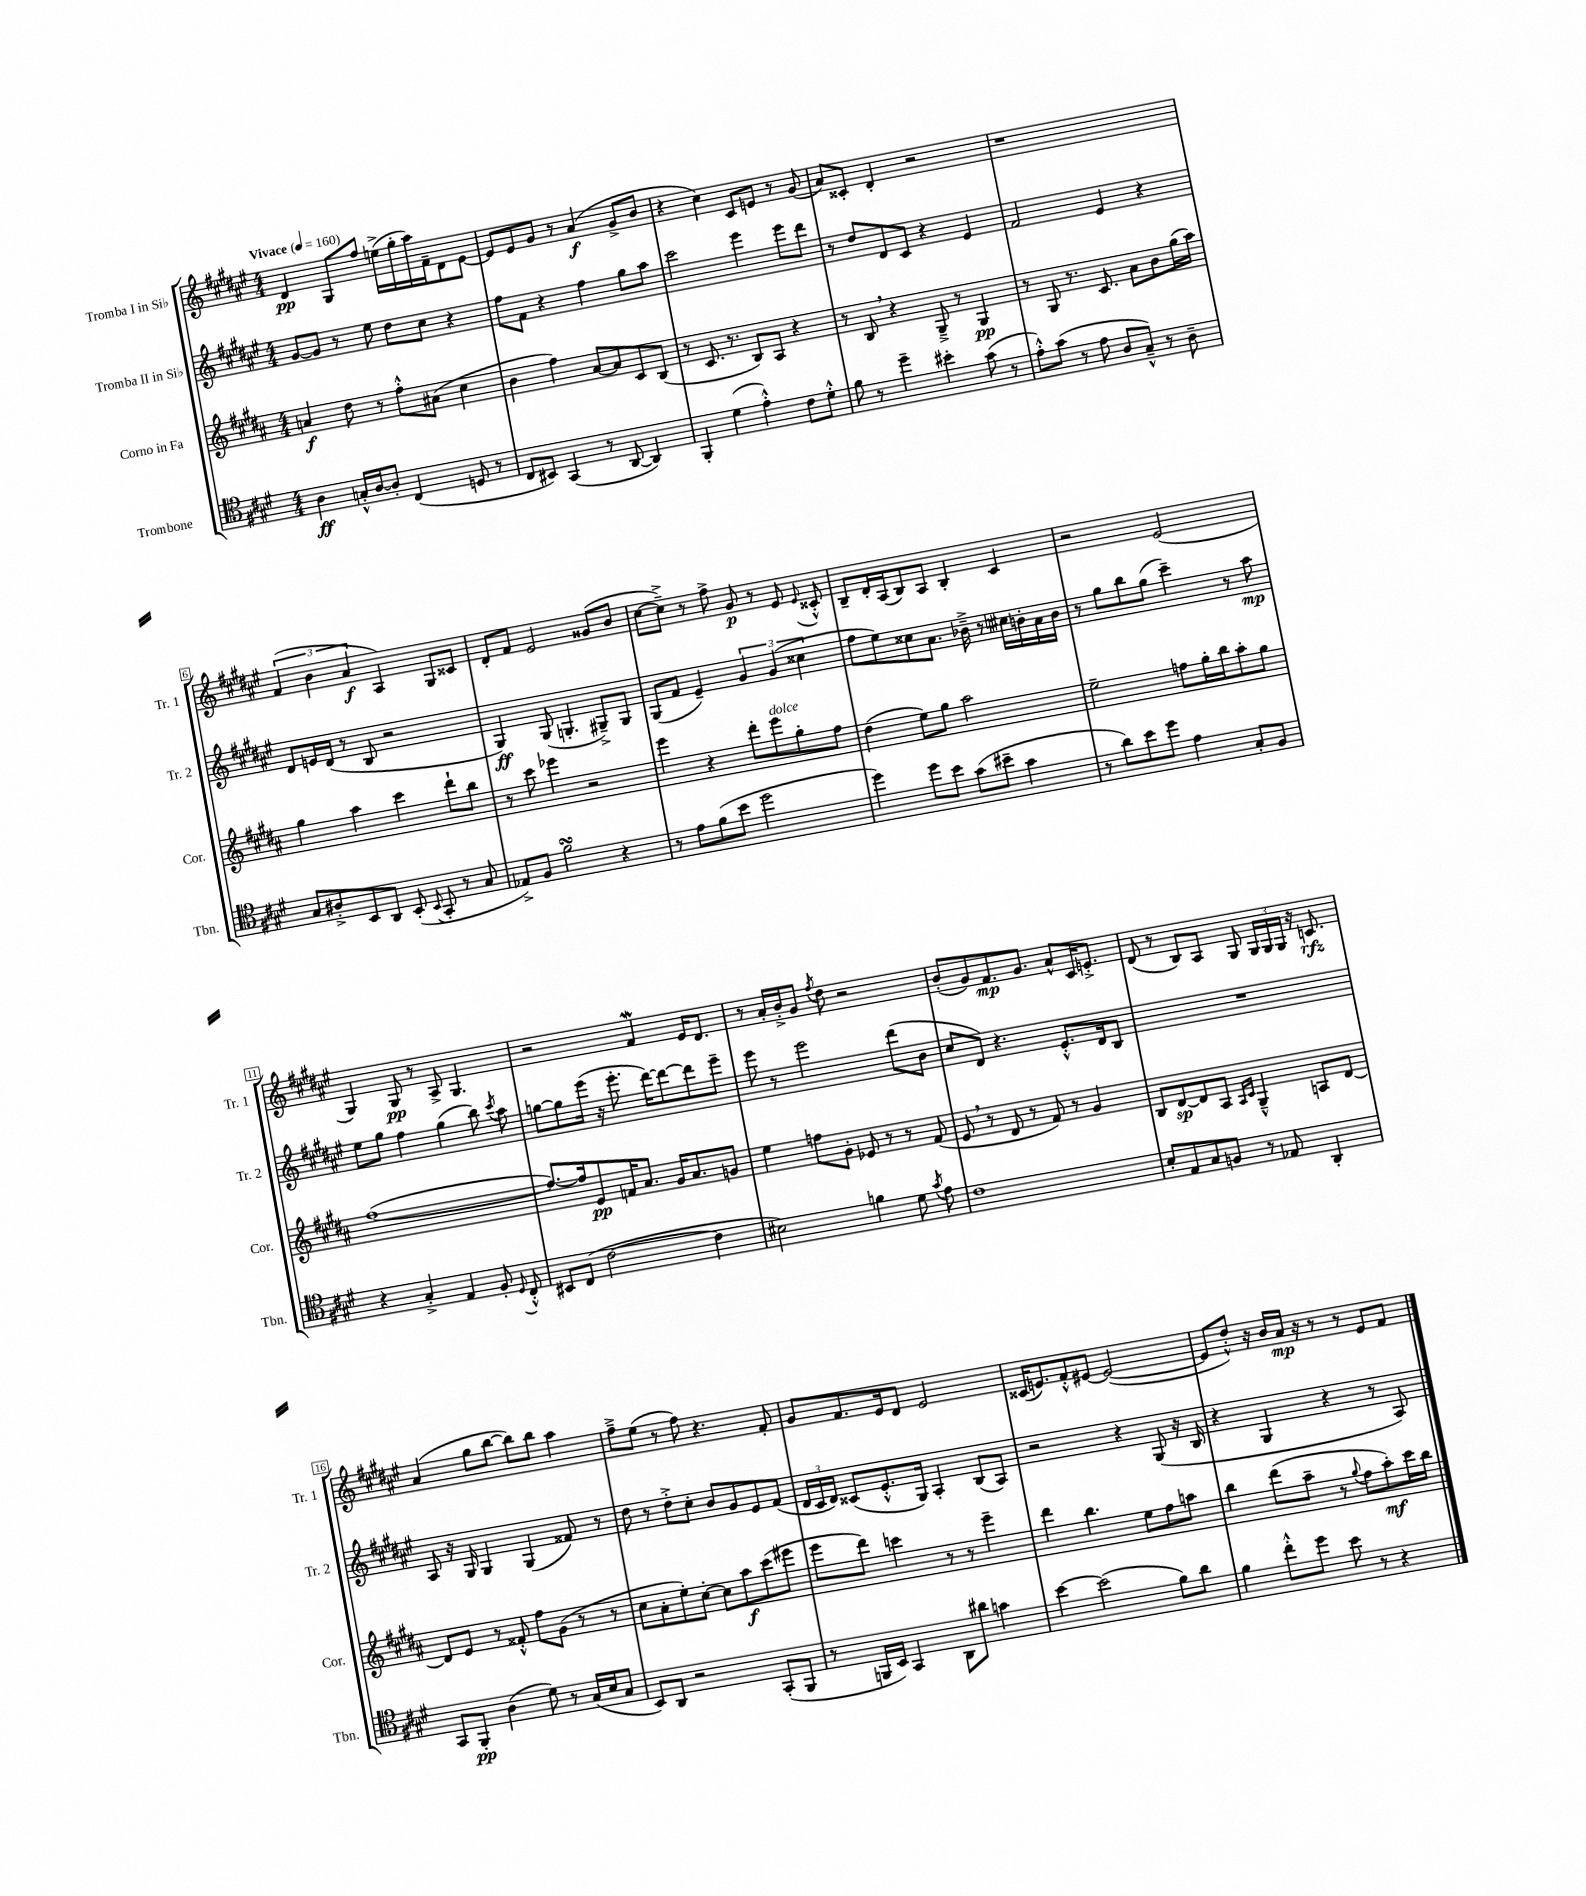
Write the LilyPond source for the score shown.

<<
\new StaffGroup <<
\new Staff = "s0" \with { instrumentName = "Tromba I in Sib" shortInstrumentName = "Tr. 1" } {
    \clef treble \key fis \major \numericTimeSignature \time 4/4 \tempo "Vivace" 4 = 160
    \autoBeamOff dis'4\pp gis8[ fis''8] e''16[->( gis''16-. ais''16) fis'16-- dis'8 eis'8]~ |
    eis'8[ eis'8 gis'8] r8 ais'4\f( gis'8[-> b'8] |
    r4 cis''4) cis'8[ e'8] r8 gis'8( |
    ais'8[) cisis'8]-. dis'4-. r2 |
    r1 |
    \tuplet 3/2 { fis'4( b'4 ais'4\f } ais4) gis8[ cisis'8] |
    dis'8[-. fis'8] eis'2 gisis'8[( b'8] |
    cis''8[~ cis''8]--->) r8 fis''8-> gis'8\p r8 eis'8 \appoggiatura { eis'8 } cisis'8-.-^ |
    b8[-- dis'16-. ais16( b8) ais8] b4-. cis'4 |
    r2 eis'2( |
    gis4) gis8\pp r8 ais8-> gis4. |
    r2 fis'4\mordent eis'16[ dis'8.] |
    r8 ais'16[-. b'16-.-> gis'8] \acciaccatura { fis''8 } dis''8 r2 |
    b'8[-.( gis'8) fis'8.\mp gis'8.] ais'8[-^ cis'16 e'8.]-.-> |
    dis'8( r8 b8[) ais8] gis8 \tuplet 3/2 { gis16[ gis16 gis16] } r16 c'8.\rfz |
    ais'4( gis''8[ b''8]~ b''8[) b''8] ais''4 |
    fis''8[---> eis''8]( r8 fis''8) r4. fis'8-. |
    gis'8[ fis'8. eis'16 dis'8] eis'2 |
    cisis'16[( e'8.) fis'8-.-^ eis'8]~ eis'2~( |
    eis'8[ dis''8]-.-^) r16 b'16[ ais'16]\mp r16 r8 r8 eis'8[ fis'8] \bar "|." |
}
\new Staff = "s1" \with { instrumentName = "Tromba II in Sib" shortInstrumentName = "Tr. 2" } {
    \clef treble \key fis \major \numericTimeSignature \time 4/4
    \autoBeamOff gis'8[~ gis'8] r8 eis''8 dis''8[ cis''8] r4 |
    fis''8[ fis'8] r4 fis''4 gis''8[ ais''8] |
    cis'''2 eis'''4 eis'''8[ dis'''8] |
    r8 dis''8[ dis'8 cis'8] r4 eis'4 |
    fis'2 eis'4 r4 |
    dis'8[ e'16 dis'16]( r8 b8 r2 |
    gis4\ff) gis8( g4.-. gis8[--->) gis8] |
    gis8[( fis'8] eis'4--) \tuplet 3/2 { gis'4 gis'4( cisis''4 } |
    fis''8[ eis''8) cisis''8 ais'8.] bes'16---> r8 cis''16[ b'16-. ais'16 b'16] |
    r8 gis''8[ b''8 gis''8]( cis'''4--) r8 ais''8\mp |
    eis''8[ gis''8] fis''4 gis''4( b''8) \acciaccatura { cis'''8 } ais''8 |
    g''8[~ g''8 eis'''16]( r16 eis'''8.-. dis'''16[~) dis'''8~ dis'''8 eis'''8]-- |
    eis'''8 r8 eis'''2 dis'''8[( b'8] |
    cis''8[ dis'8]) r4. eis'8.[-.-^ dis'16 b8] |
    R1 |
    ais8 r16 gis16 gis4 gis4( fisis'8) r8 |
    dis''8 r8 dis''8[-.-> cis''8]-. b'8[ gis'8 eis'8 fis'8]( |
    \tuplet 3/2 { dis'16[ cis'16 dis'16]) } cisis'8[( eis'8.-.-^ gis16]) ais4-. b8[( ais8]) |
    r2 r4 gis8( r16 b16 |
    r4 gis4 r4 r8 ais8) \bar "|." |
}
\new Staff = "s2" \with { instrumentName = "Corno in Fa" shortInstrumentName = "Cor." } {
    \clef treble \key b \major \numericTimeSignature \time 4/4
    \autoBeamOff a'4\f dis''8 r8 fis''8[-.-^ ais'8]( cis''4 |
    b'4 fis''4) ais'8[~ ais'8 cis'8 b8]( |
    r8 cis'8. r8. b8[) ais8] r4 |
    r8 b8 \breathe r4 gis8---> r8 gis4\pp |
    r8 gis8 r8. cis'8. ais'8[ b'8 gis''16( ais''16]) |
    gis''4 ais''4 cis'''4 dis'''8[-! b''8] |
    r8 cis'''8 ees'''4 r2 |
    e'''4 r4 dis'''8[-. e'''8^\markup { \italic "dolce" } gis''8-. fis''8] |
    dis''4( e''8[) gis''8] ais''2 |
    e''2-- f''8[ gis''16-. b''16 ais''8-. gis''8] |
    fis''1~( |
    fis''8.[~) fis''16 e'8\pp f'16 ais'8.] gis'16[ ais'8. g'8] |
    e''4 f''8[ gis'8]-. ees'8 r8 r8 fis'8( |
    e'8 \breathe r8 dis'8 r8 fis'8) r8 gis'4 |
    b8[ dis'8~\sp dis'8 ais8] \grace { ais16[ cis'16] } gis4---^ a8[ dis'8]~ |
    dis'8[ e'8] r8 fisis'8-.-^ fis''8[ gis'8]( r8 r8 |
    cis''8[ ais'8-. e''8-.) cis''8]~-. cis''8[ ais''8\f cis'''8( eis'''8] |
    e'''8[ dis'''8]) c'''4 r8 r8 e'''4-- |
    dis'''4 b''4. e''8[ fis''8 a''8] |
    b''4 dis'''8[( ais''8]-- r8 \appoggiatura { gis''8 } fis''8[ ais''8-.\mf) cis'''16 b''16] \bar "|." |
}
\new Staff = "s3" \with { instrumentName = "Trombone" shortInstrumentName = "Tbn." } {
    \clef tenor \key e \major \numericTimeSignature \time 4/4
    \autoBeamOff a4\ff g16[-.-^ a16~ a8]-. cis4( d8 r8 |
    cis8[ bis,8]) gis,4( r8 a,8~ a,4) |
    fis,4-. dis'4( e'4-.-^) cis'8[ dis'8]-.-^ |
    fis'8 r8 dis''4-- bis'4-. gis'8( r8 |
    e'8[-.-^) gis'8]( r8 e'8 a8[ gis8]---^) r8 a8-- |
    gis8[ ais8-.-> b,8 a,8] b,8-.( \appoggiatura { b,8 } gis,8-. r8 gis8 |
    ees8[->) fis8] fis'2\turn r4 |
    r8 e'8[ fis'8( b'8] dis''2 |
    dis''4) dis''8[ b'8] gis'8[( bis'8]-- gis'4 |
    r8 a'8[) b'8 dis''8] e'4 gis8[-. fis8] |
    r4 gis4-.-> e4 fis8-. \appoggiatura { dis8 } cis8-.-^ |
    bis,8[ cis8]( cis'2~ cis'4 |
    bis2) f'4 dis'8 \acciaccatura { gis'8 } e'8 |
    cis'1 |
    b8[-. e8 gis8 f8] r8 ees8 a,4-. |
    gis,8[ fis,8]-.\pp a4( dis'8) r8 gis16[( b16 gis8] |
    b,8[) a,8] r2 gis,8[-.( fis,8] |
    r8 f,16[ b,16]) gis,4 a,8[ ais'8] g'4 |
    b'4~ b'2( fis'8[) a'8] |
    fis'4 cis''8[-.-^ dis''8] b'8 r8 r4 \bar "|." |
}
>>
>>
\layout { \context { \Score \override BarNumber.stencil = #(make-stencil-boxer 0.1 0.3 ly:text-interface::print) } }
